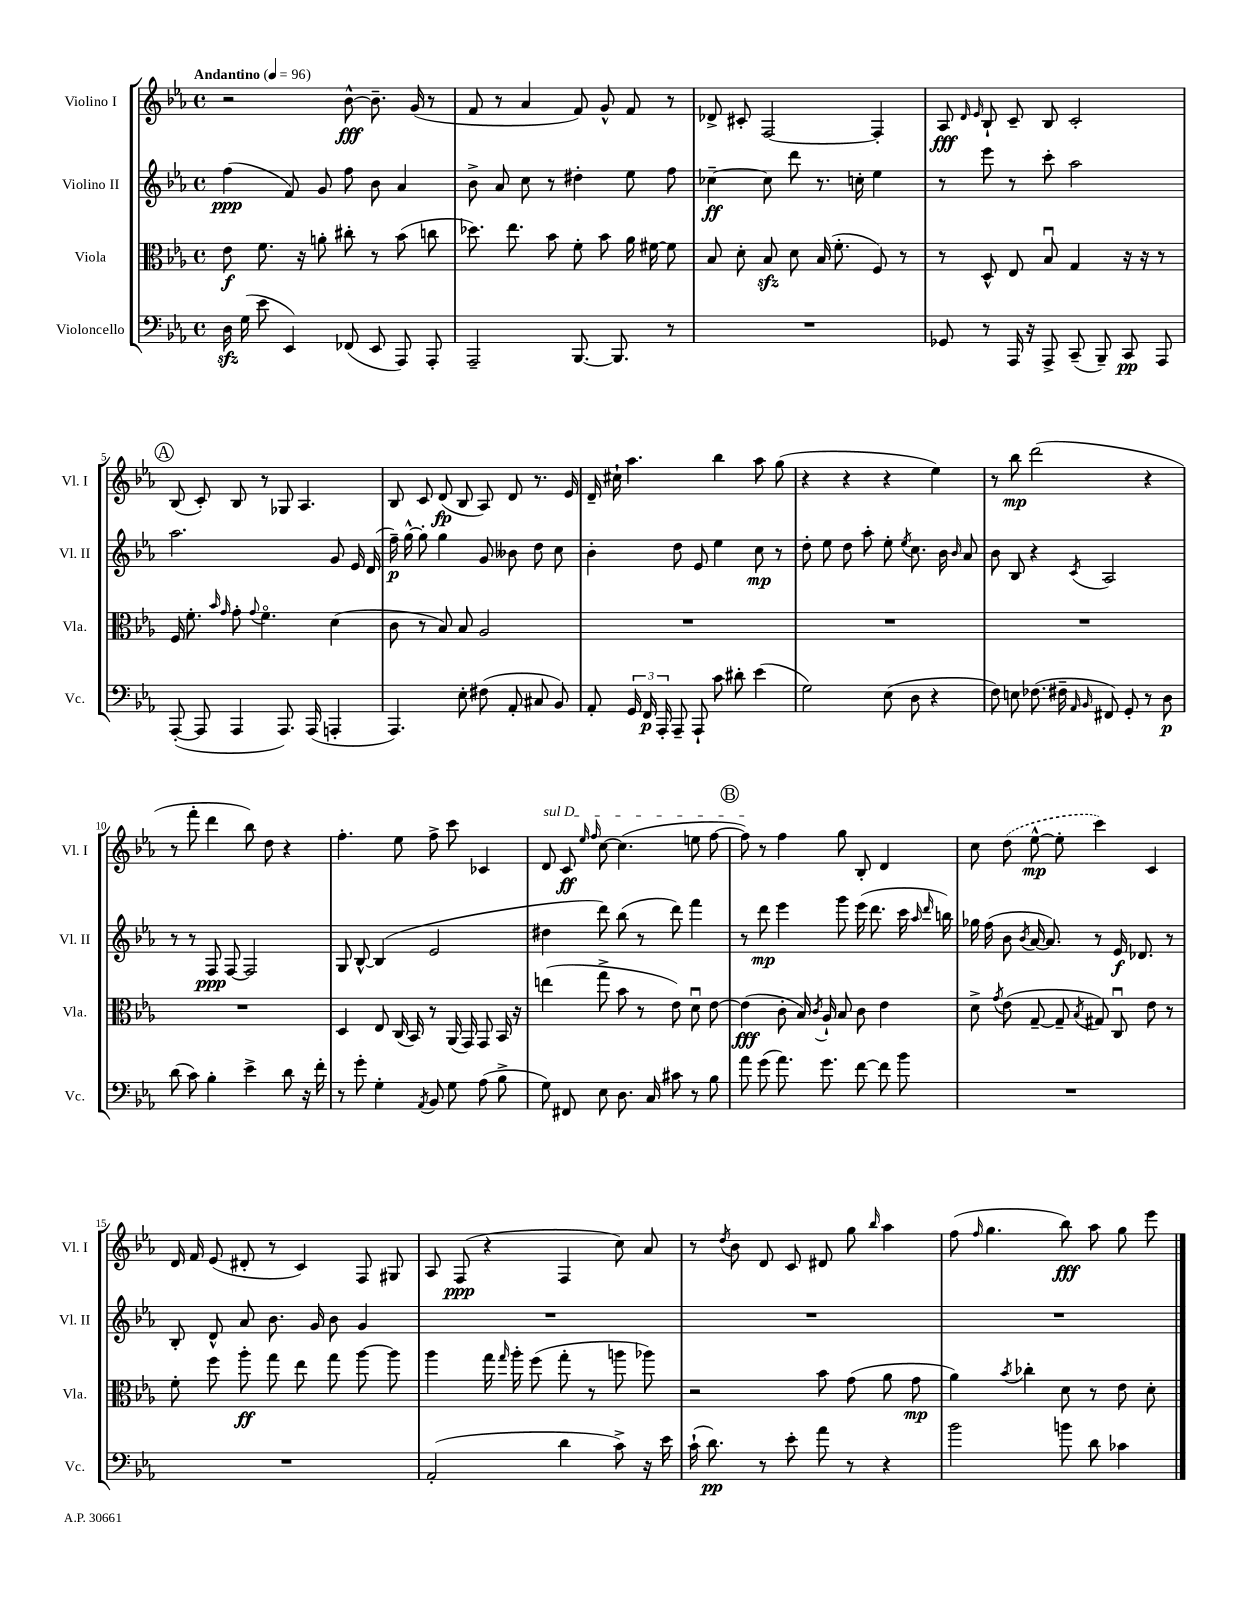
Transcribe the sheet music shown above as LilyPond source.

<<
\new StaffGroup <<
\new Staff = "s0" \with { instrumentName = "Violino I" shortInstrumentName = "Vl. I" } {
    \clef treble \key ees \major \defaultTimeSignature \time 4/4 \tempo "Andantino" 4 = 96
    \autoBeamOff r2 bes'8~-^\fff bes'8.-- g'16( r8 |
    f'8 r8 aes'4 f'8) g'8-^ f'8 r8 |
    des'8-> cis'8-. f2~ f4-. |
    aes8\fff \grace { d'16 ees'16 } bes8-! c'8-- bes8 c'2-. |
    \mark \markup { \circle "A" } bes8( c'8-.) bes8 r8 ges8 aes4. |
    bes8 c'8 d'8\fp( bes8 aes8) d'8 r8. ees'16 |
    d'16-- cis''16-! aes''4. bes''4 aes''8 g''8( |
    r4 r4 r4 ees''4) |
    r8 bes''8\mp d'''2( r4 |
    r8 f'''8-. d'''4 bes''8) d''8 r4 |
    f''4.-. ees''8 f''8-> c'''8 ces'4 |
    \once \override TextSpanner.bound-details.left.text = \markup { \italic "sul D" } d'8\startTextSpan c'8\ff \grace { ees''16 f''16 } c''8~ c''4.( e''8 f''8~ |
    \mark \markup { \circle "B" } f''8\stopTextSpan) r8 f''4 g''8 bes8-. d'4 |
    c''8 \once \slurDashed d''8( ees''8~-^\mp ees''8-. c'''4) c'4 |
    d'16 f'16 ees'8( dis'8-. r8 c'4) f8 gis8 |
    aes8 f8\ppp( r4 f4 c''8) aes'8 |
    r8 \acciaccatura { d''8 } bes'8 d'8 c'8 dis'8 g''8 \grace { bes''16 } aes''4 |
    f''8( \grace { f''16 } g''4. bes''8\fff) aes''8 g''8 ees'''8 \bar "|." |
}
\new Staff = "s1" \with { instrumentName = "Violino II" shortInstrumentName = "Vl. II" } {
    \clef treble \key ees \major \defaultTimeSignature \time 4/4
    \autoBeamOff f''4\ppp( f'8) g'8 f''8 bes'8 aes'4 |
    bes'8-> aes'8 c''8 r8 dis''4-. ees''8 f''8 |
    ces''4~--\ff ces''8 d'''8 r8. c''16-. ees''4 |
    r8 ees'''8 r8 c'''8-. aes''2 |
    \mark \markup { \circle "A" } aes''2. g'8 ees'16 d'16( |
    f''16--\p) g''16~-^ g''8-. g''4 g'8 beses'8 d''8 c''8 |
    bes'4-. d''8 ees'8 ees''4 c''8\mp r8 |
    d''8-. ees''8 d''8 aes''8-. ees''8-. \acciaccatura { ees''8 } c''8. bes'16 \grace { bes'16 } aes'8 |
    bes'8 bes8 r4 \acciaccatura { c'8 } aes2 |
    r8 r8 f8\ppp f8~ f2 |
    g8 bes8~-^ bes4( ees'2 |
    dis''4 d'''8) bes''8( r8 d'''8) f'''4 |
    \mark \markup { \circle "B" } r8 d'''8\mp ees'''4 g'''8 ees'''16( d'''8. c'''16 \grace { aes''16 d'''16 } b''16) |
    ges''16 f''16( bes'8 \acciaccatura { bes'8 } aes'16~ aes'8.) r8 ees'16\f des'8. r8 |
    bes8-. d'8-^ aes'8 bes'8. g'16 bes'8 g'4 |
    R1 |
    R1 |
    R1 \bar "|." |
}
\new Staff = "s2" \with { instrumentName = "Viola" shortInstrumentName = "Vla." } {
    \clef alto \key ees \major \defaultTimeSignature \time 4/4
    \autoBeamOff ees'8\f f'8. r16 a'8-. cis''8-. r8 bes'8( c''8 |
    des''8.) ees''8. bes'8 f'8-. bes'8 aes'16 fis'16~ fis'8 |
    bes8 d'8-. bes8\sfz d'8 bes16( f'8.-. f8) r8 |
    r8 d8-^ ees8 bes8\downbow g4 r16 r16 r8 |
    \mark \markup { \circle "A" } f16 f'8.-. \grace { bes'16 g'16 } g'8-. \appoggiatura { g'8 } f'4.\flageolet d'4( |
    c'8 r8 bes8) bes8 aes2 |
    R1 |
    R1 |
    R1 |
    R1 |
    d4 ees8 c16( bes,16) r8 aes,16( g,16) g,8 bes,16 r16 |
    e''4( g''8-> bes'8 r8 ees'8) d'8\downbow ees'8~ |
    \mark \markup { \circle "B" } ees'4\fff( c'8-. bes16) \acciaccatura { c'8 } aes16-! bes8 c'8 ees'4 |
    d'8-> \acciaccatura { g'8 } ees'8( g8~-- g8-- \acciaccatura { bes8 } gis8) c8\downbow ees'8 r8 |
    f'8-. f''8 aes''8-.\ff g''8 ees''8 g''8 aes''8~ aes''8 |
    aes''4 g''16 \grace { g''16 } aes''16-. f''8( g''8-. r8 a''8 aes''8) |
    r2 bes'8 g'8( aes'8 g'8\mp |
    aes'4) \acciaccatura { bes'8 } ces''4-. d'8 r8 ees'8 d'8-. \bar "|." |
}
\new Staff = "s3" \with { instrumentName = "Violoncello" shortInstrumentName = "Vc." } {
    \clef bass \key ees \major \defaultTimeSignature \time 4/4
    \autoBeamOff d16\sfz g16( ees'8 ees,4) fes,8( ees,8 aes,,8) aes,,8-. |
    aes,,2-- bes,,8.~ bes,,8. r8 |
    R1 |
    ges,8 r8 aes,,16 r16 aes,,8-> c,8--( bes,,8--) c,8\pp aes,,8 |
    \mark \markup { \circle "A" } aes,,8~-.( aes,,8 aes,,4 aes,,8.) aes,,16( a,,4-. |
    aes,,4.) ees8-. fis8( aes,8-. cis8 bes,8) |
    aes,8-. \tuplet 3/2 { g,16 f,16\p aes,,16-. } aes,,8-- aes,,8-! c'8 dis'8-. ees'4( |
    g2) ees8( d8 r4 |
    f8) e8 fes8.( fis16-- \grace { aes,16 bes,16 } fis,8) g,8-. r8 d8\p |
    d'8( c'8) bes4-. ees'4-> d'8 r16 f'16-. |
    r8 g'8-. g4-. \acciaccatura { aes,8 } bes,8 g8 aes8( bes8-> |
    g8) fis,8 ees8 d8. c16 cis'8 r8 bes8 |
    \mark \markup { \circle "B" } aes'8 g'8( aes'8.) g'8. f'8~ f'8 bes'8 |
    R1 |
    R1 |
    aes,2-.( d'4 c'8->) r16 ees'16 |
    c'16-!( d'8.\pp) r8 ees'8-. aes'8 r8 r4 |
    bes'2 b'8 d'8 ces'4 \bar "|." |
}
>>
>>
